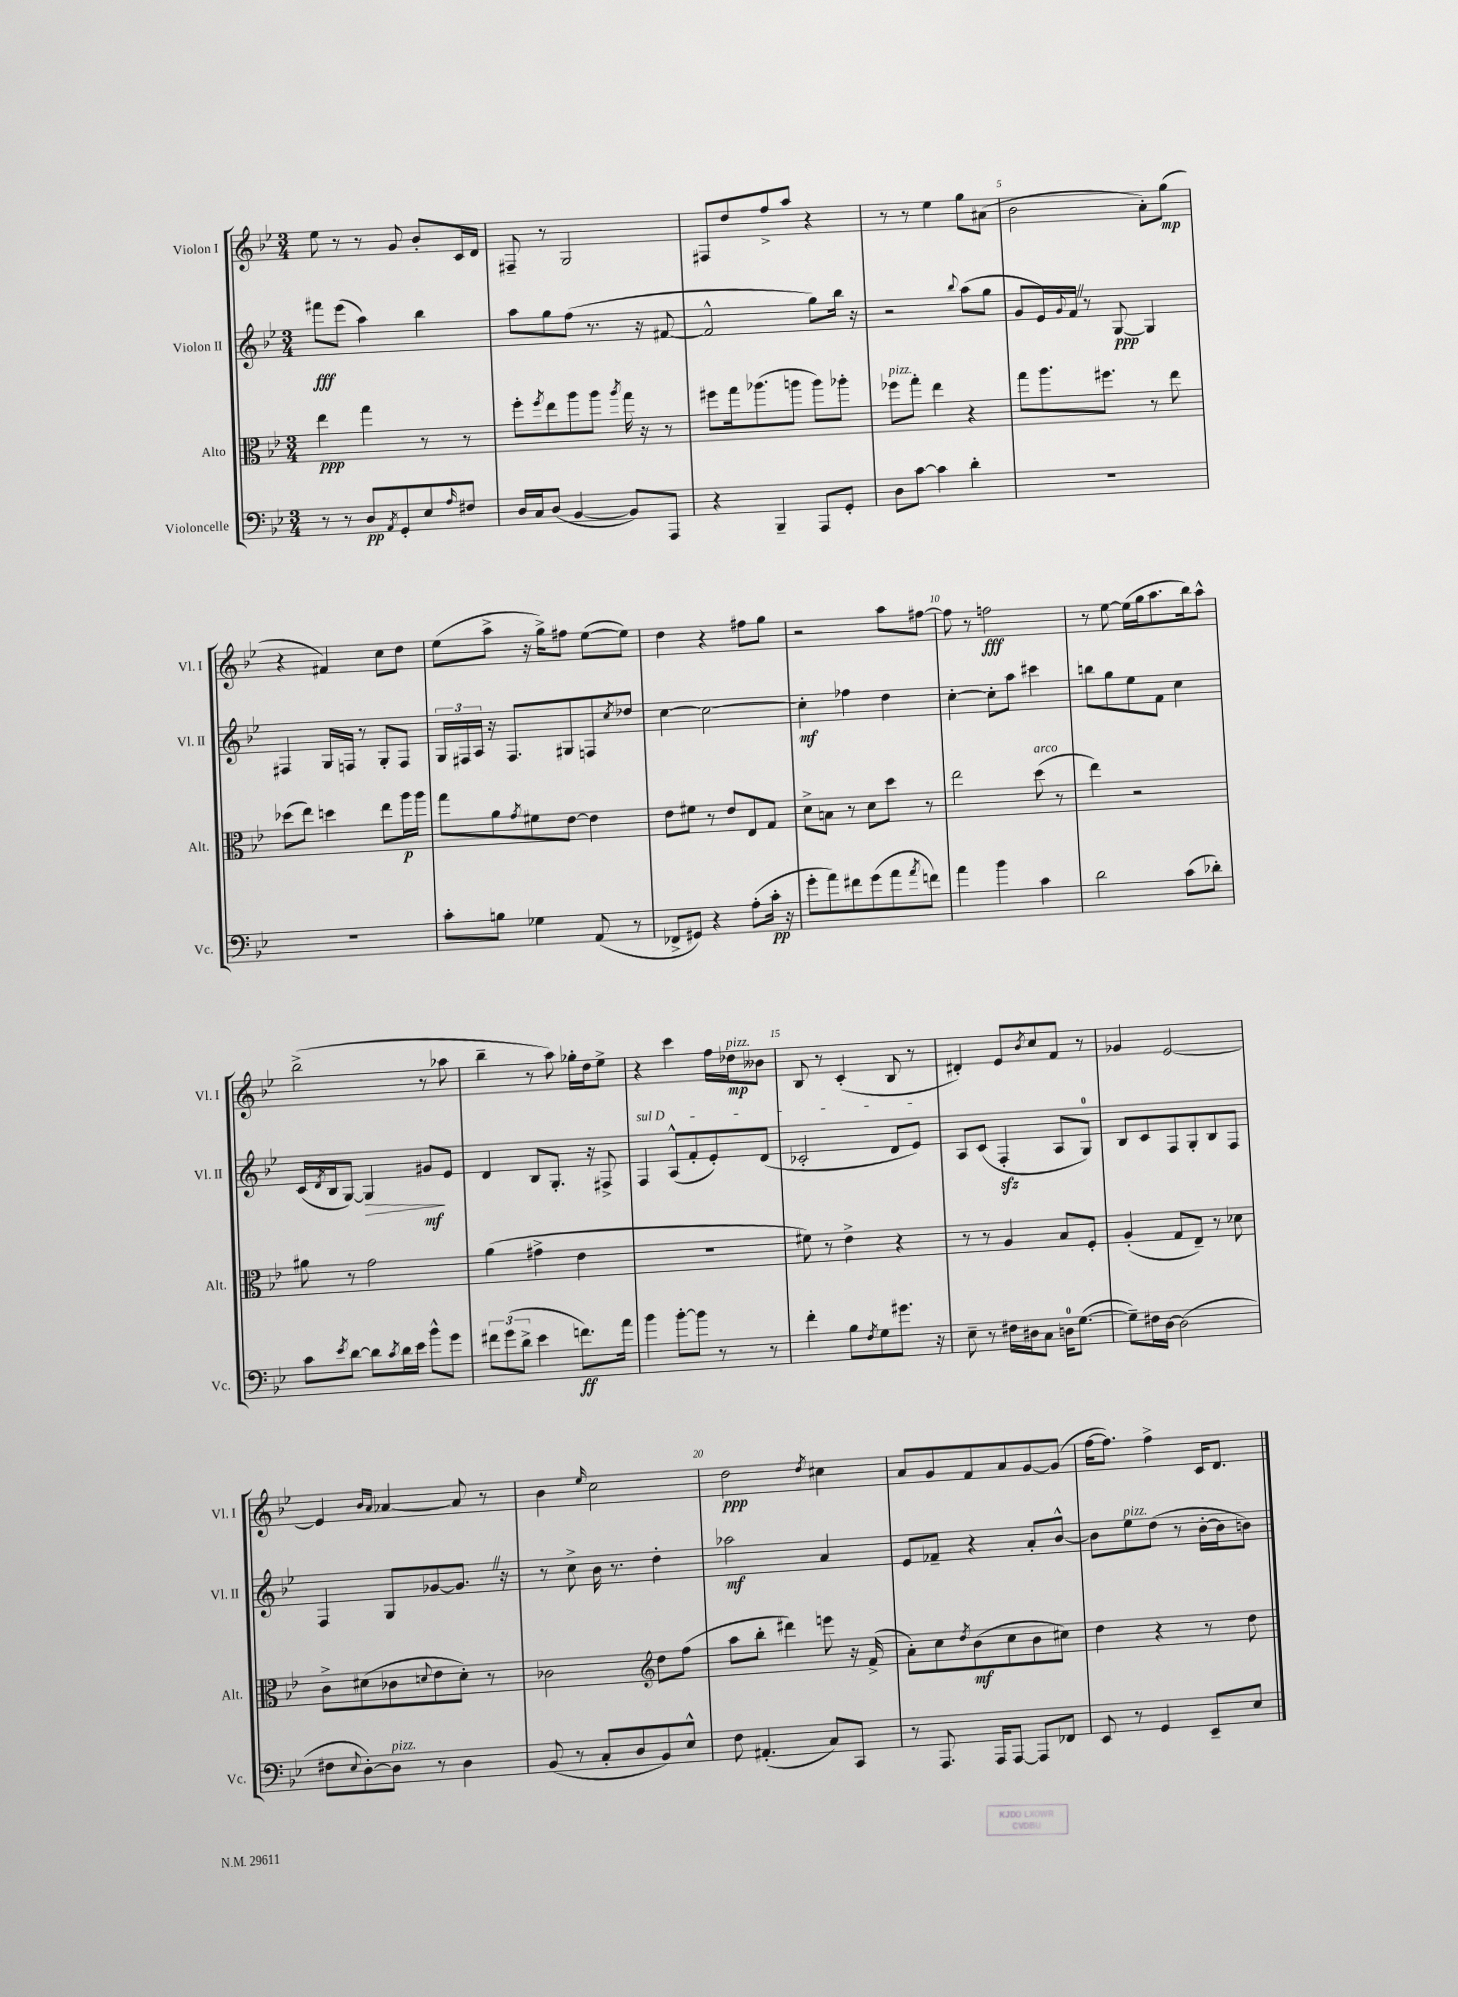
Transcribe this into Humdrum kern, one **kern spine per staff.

**kern	**kern	**kern	**kern
*staff4	*staff3	*staff2	*staff1
*clefF4	*clefC3	*clefG2	*clefG2
*k[b-e-]	*k[b-e-]	*k[b-e-]	*k[b-e-]
*M3/4	*M3/4	*M3/4	*M3/4
8r	4ee-	8fff#	8ee-
8r	.	(8eee-	8r
8D	4gg	4aa)	8r
8qAA	.	.	.
8GG'	.	.	8g
8E-	8r	4bb-	8b-'
16qqA	.	.	.
8F#	8r	.	16c
.	.	.	16d
=	=	=	=
16D	8ff'	8aa	8F#~
16C	.	.	.
.	8qff	.	.
(8D	8ee-	8gg	8r
[4BB-	8aa	(8ff	2G
.	8aa	8.r	.
.	8qaa	.	.
8BB-])	16gg	.	.
.	16r	16r	.
8AAA	8r	[8f#	.
=	=	=	=
4r	8ff#	2f#^^]	8F#
.	16gg	.	8dd
.	(8.aa-	.	.
4BBB-~	.	.	8ff^
.	8aa	.	8aa
8AAA	8aa)	8gg)	4r
8GG'	8aa-'	16bb-	.
.	.	16r	.
=	=	=	=
8D	8ff-	2r	8r
[8c	8gg'	.	8r
4c]	4ee-	.	4ee-
.	.	8qqbb-	.
4d'	4r	(8aa	8gg
.	.	8gg	(8a#
=	=	=	=
2.r	8gg	8g	2b-
.	8.aa	16e-)	.
.	.	8qqg	.
.	.	16f	.
.	.	8r	.
.	8.ff#	.	.
.	.	[8G	.
.	8r	4G]	8a')
.	8ee-	.	(8gg
=	=	=	=
2.r	(8dd-	4F#	4r
.	8ee-)	.	.
.	4dd	16G	4f#)
.	.	16F	.
.	.	8r	.
.	8ee-	8G'	8cc
.	16aa	8F	8dd
.	16aa	.	.
=	=	=	=
8c'	8gg	24G	(8ee-
.	.	24F#	.
.	.	24A	.
8B	8a	16r	8aa^
.	.	8.F#	.
.	8qg	.	.
4G-	8f#	.	16r
.	.	.	16gg^)
.	[8e-	8G#	8ff#
(8AA	4e-]	8F	([8ee-
.	.	8qcc	.
8r	.	8dd-	8ee-])
=	=	=	=
8FF-^	8e-	[4cc	4dd
8GG#)	8f#	.	.
4r	8r	2cc_	4r
.	8e-	.	.
(8A'	8E-	.	8ff#
16c'	8G	.	8gg
16r	.	.	.
=	=	=	=
8g'	8d^	4cc']	2r
8a)	8B	.	.
8f#	8r	4ff-	.
(8g	8d	.	.
8a	8dd	4dd	8aa
8qa	.	.	.
8f)	8r	.	[8ff#
=	=	=	=
4a	2ee-	[4cc'	8ff#]
.	.	.	8r
4b-	.	8cc']	2ff
.	.	8aa	.
4c	(8dd	4ccc#	.
.	8r	.	.
=	=	=	=
2d	4ee-)	8bb	8r
.	.	8gg	[8ee-
.	2r	8ee-	(16ee-]
.	.	.	16gg
.	.	8f	8.aa
(8c	.	4cc	.
.	.	.	16bb-)
8d-')	.	.	8aa^^
=	=	=	=
8c	8a#	(16c	(2bb-^
.	.	8qd	.
.	.	16B-	.
8qe-	.	.	.
[8d	8r	[8G)	.
8d]	2g	4G]	.
8qc	.	.	.
16d	.	.	.
16e-	.	.	.
8b-^^	.	8g#	8r
8g	.	8e-	8aa-
=	=	=	=
12f#	(4a	4d	4bb-~
(12g	.	.	.
12d^	.	.	.
4e-	4g#^	8B-	8r
.	.	8.G'	8aa)
8.f)	4e-	.	16gg-'
.	.	16r	16dd
.	.	8F#^	8ee-^
16a	.	.	.
=	=	=	=
4b-	2.r	4F	4r
[8b-'	.	(8A^^	4ccc
8b-]	.	8f'	.
8r	.	8e-')	16ff
.	.	.	16dd-
8r	.	(8d	8b--
=	=	=	=
4f'	8f#)	2c-'	8B-
.	8r	.	8r
8B-	4e-^	.	(4c'
8qF	.	.	.
8G	.	.	.
8.g#	4r	8d	8B-
.	.	8e-)	8r
16r	.	.	.
=	=	=	=
8E-~	8r	8A	4d#')
8r	8r	(8c	.
16F#	4A	4F'	8e-
16D#	.	.	.
.	.	.	8qb-
8C	.	.	8cc
16D	8B-	8A	8f
([8.G	.	.	.
.	8F'	8G)	8r
=	=	=	=
8G~])	(4A'	8B-	4g-
16F#	.	8c	.
[16D	.	.	.
(2D]	8G	8F	[2e-
.	8E-~)	8G'	.
.	8r	8B-	.
.	8d-	8F	.
=	=	=	=
8F#	8c^	4F	4e-]
8qqE-	.	.	.
[8D')	(8d#	.	.
.	.	.	16qqb-
.	.	.	16qqa
8D]	8c-	8G	[4a-
.	8qqd	.	.
8r	8e-	[8g-	.
4D	8d')	8.g-]	8a-]
.	8r	.	8r
.	.	16r	.
=	=	=	=
(8BB-	2c-	8r	4b-
8r	.	8cc^	.
.	.	.	16qqee-
8C'	.	16b-	2cc
.	.	8.r	.
8D	.	.	.
*	*clefG2	*	*
8BB-)	8dd	4dd'	.
8E-^^	(8ff	.	.
=	=	=	=
8F	8aa	2aa-	2dd
(4.AA#'	8bb-'	.	.
.	4ddd#)	.	.
.	.	.	8qdd
8C)	8eee	4a	4cc#
8CC	16r	.	.
.	(16f^	.	.
=	=	=	=
8r	8a')	8e-	8a
8.AAA	8cc	8f-~	8g
.	8qdd	.	.
.	(8b-	4r	8f
16AAA	.	.	.
[8AAA	8cc	.	8a
8AAA]	8b-	8a'	[8g
8FF-	8cc#)	[8b-^^	(8g]
=	=	=	=
8EE-	4dd	8b-]	[16ff
.	.	.	8.ff])
8r	.	8ee-	.
4GG	4r	(8dd	4ff^
.	.	8r	.
8EE-~	8r	[16b-'	16c
.	.	16b-]	8.d
8E-	8dd	8b)	.
==	==	==	==
*-	*-	*-	*-
